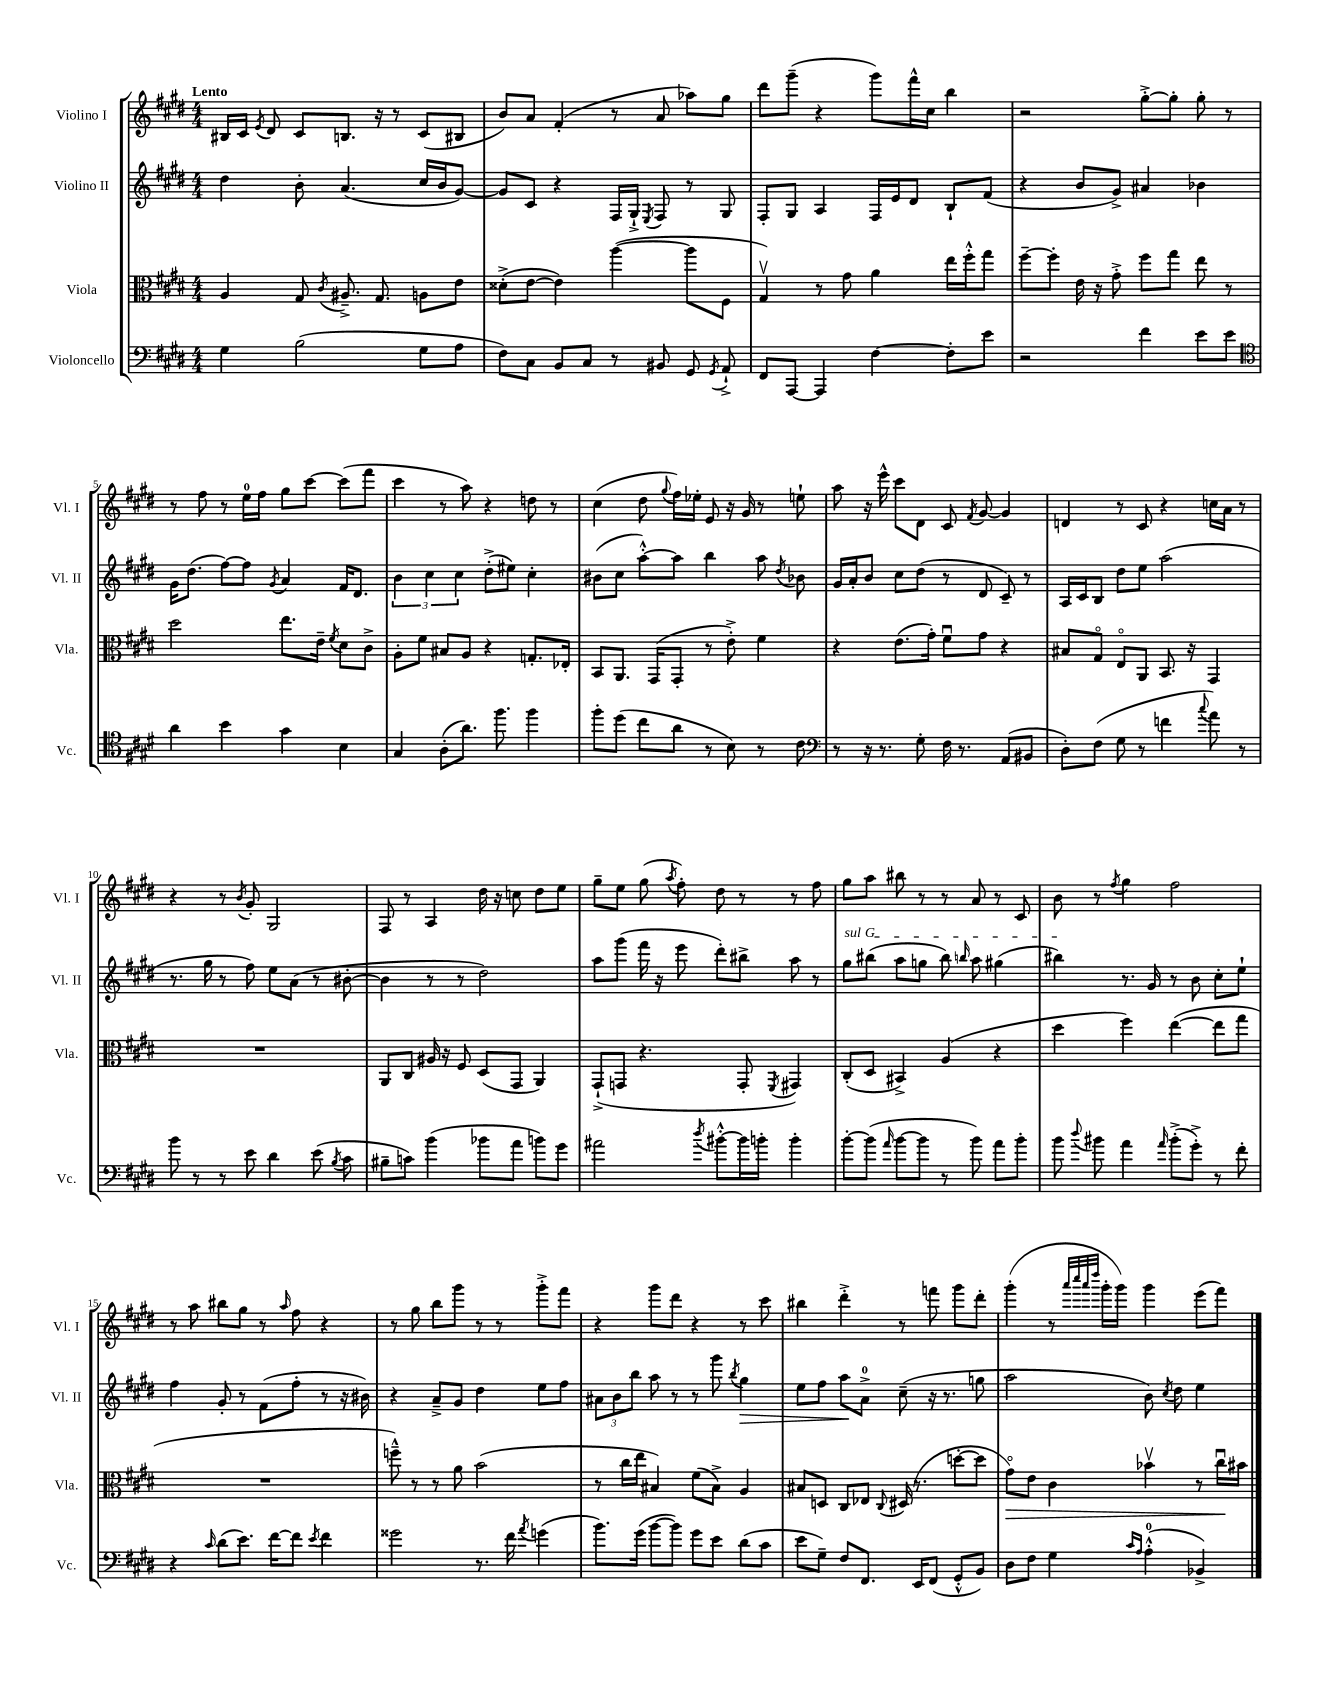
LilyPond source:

<<
\new StaffGroup <<
\new Staff = "s0" \with { instrumentName = "Violino I" shortInstrumentName = "Vl. I" } {
    \clef treble \key e \major \numericTimeSignature \time 4/4 \tempo "Lento"
    \autoBeamOff bis16[ cis'16] \acciaccatura { e'8 } dis'8 cis'8[ b8.] r16 r8 cis'8[( bis8] |
    b'8[) a'8] fis'4-.( r8 a'8 aes''8[) gis''8] |
    dis'''8[ gis'''8]--( r4 gis'''8[) fis'''16-^ cis''16] b''4 |
    r2 gis''8[~-.-> gis''8]-. gis''8-. r8 |
    r8 fis''8 r8 e''16[-0 fis''16] gis''8[ cis'''8]~ cis'''8[( fis'''8] |
    cis'''4 r8 a''8) r4 d''8 r8 |
    cis''4( dis''8 \appoggiatura { gis''8 } fis''16[) ees''16]-. e'8 r16 gis'16 r8 e''8-! |
    a''8 r16 e'''16-^ cis'''8[ dis'8] cis'8 \acciaccatura { fis'8 } gis'8~ gis'4 |
    d'4 r8 cis'8 r4 c''16[ a'16] r8 |
    r4 r8 \acciaccatura { b'8 } gis'8-. gis2 |
    fis8 r8 a4 dis''16 r16 c''8 dis''8[ e''8] |
    gis''8[-- e''8] gis''8( \acciaccatura { a''8 } fis''8-.) dis''8 r8 r8 fis''8 |
    gis''8[ a''8] bis''8 r8 r8 a'8 r8 cis'8 |
    b'8 r8 \acciaccatura { fis''8 } gis''4 fis''2 |
    r8 a''8 bis''8[ gis''8] r8 \grace { a''16 } fis''8 r4 |
    r8 gis''8 b''8[ gis'''8] r8 r8 gis'''8[-.-> fis'''8] |
    r4 gis'''8[ dis'''8] r4 r8 cis'''8 |
    bis''4 dis'''4-.-> r8 f'''8 gis'''8[ dis'''8]-. |
    gis'''4-.( r8 \grace { a'''32[ cis''''32 a'''32 dis''''32] } gis'''16[-. gis'''16]) gis'''4 e'''8[( fis'''8]) \bar "|." |
}
\new Staff = "s1" \with { instrumentName = "Violino II" shortInstrumentName = "Vl. II" } {
    \clef treble \key e \major \numericTimeSignature \time 4/4
    \autoBeamOff dis''4 b'8-. a'4.( cis''16[ b'16 gis'8]~) |
    gis'8[ cis'8] r4 fis16[ gis16]-!-> \acciaccatura { e8 } fis8 r8 gis8 |
    fis8[-. gis8] a4 fis16[ e'16 dis'8] b8[-! fis'8]( |
    r4 b'8[ gis'8]->) ais'4 bes'4 |
    gis'16[ dis''8.]( fis''8[~) fis''8] \acciaccatura { gis'8 } a'4 fis'16[ dis'8.] |
    \tuplet 3/2 { b'4 cis''4 cis''4 } dis''8[-.->( eis''8]) cis''4-. |
    bis'8[( cis''8] a''8[~-.-^) a''8] b''4 a''8 \acciaccatura { dis''8 } bes'8 |
    gis'16[ a'16-. b'8] cis''8[ dis''8]( r8 dis'8 cis'8--) r8 |
    a16[ cis'16 b8] dis''8[ e''8] a''2( |
    r8. gis''16 r8 fis''8) e''8[ a'8]( r8 bis'8~-. |
    bis'4 r8 r8 dis''2) |
    a''8[ gis'''8]( fis'''16 r16 e'''8 dis'''8[-.) bis''8]-> a''8 r8 |
    \once \override TextSpanner.bound-details.left.text = \markup { \italic "sul G" } gis''8[\startTextSpan bis''8]( a''8[ g''8] bis''8) \grace { b''16 } a''8 gis''4( |
    bis''4\stopTextSpan) r8. gis'16 r8 b'8 cis''8[-. e''8]-! |
    fis''4 gis'8-. r8 fis'8[( fis''8]-. r8 r16 bis'16) |
    r4 a'8[---> gis'8] dis''4 e''8[ fis''8] |
    \tuplet 3/2 { ais'8[ b'8 b''8] } a''8 r8 r8 gis'''8 \acciaccatura { b''8 } gis''4\> |
    e''8[ fis''8] a''8[\! a'8]-0-> cis''8--( r16 r8. g''8 |
    a''2 b'8) \acciaccatura { cis''8 } dis''8 e''4 \bar "|." |
}
\new Staff = "s2" \with { instrumentName = "Viola" shortInstrumentName = "Vla." } {
    \clef alto \key e \major \numericTimeSignature \time 4/4
    \autoBeamOff a4 gis8 \acciaccatura { cis'8 } ais8.---> gis8. a8[ e'8] |
    disis'8[-.->( e'8]~ e'4) a''4~( a''8[ fis8] |
    gis4\upbow) r8 gis'8 a'4 e''16[ fis''16-.-^ gis''8] |
    fis''8[~-- fis''8]-. e'16 r16 gis'8-.-> fis''8[ gis''8] e''8 r8 |
    dis''2 e''8.[ e'16]-- \acciaccatura { fis'8 } dis'8[ cis'8]-> |
    a8[-. fis'8] bis8[ a8] r4 g8.[-. ees16]-. |
    b,8[ a,8.] gis,16[( gis,8]-. r8 e'8-.->) fis'4 |
    r4 e'8.[( gis'16]-.) fis'8[\downbow gis'8] r4 |
    bis8[ gis8]\flageolet e8[\flageolet a,8] b,8. r16 gis,4 |
    R1 |
    a,8[ cis8] ais16 r16 fis8 dis8[( gis,8] a,4) |
    gis,8[-!->( g,8] r4. g,8-. \acciaccatura { fis,8 } gis,4) |
    cis8[-.( dis8] bis,4->) a4( r4 |
    dis''4 fis''4) e''4~( e''8[ gis''8] |
    R1 |
    f''8---^) r8 r8 a'8 b'2( |
    r8 cis''16[ e''16] bis4) fis'8[( bis8]->) a4 |
    bis8[ d8] cis8[ ees8] \appoggiatura { cis8 } dis16( r8. d''8[~-. d''8] |
    gis'8[\flageolet\>) e'8] cis'4 bes'4\upbow r8 cis''16[\downbow\! bis'16] \bar "|." |
}
\new Staff = "s3" \with { instrumentName = "Violoncello" shortInstrumentName = "Vc." } {
    \clef bass \key e \major \numericTimeSignature \time 4/4
    \autoBeamOff gis4 b2( gis8[ a8] |
    fis8[) cis8] b,8[ cis8] r8 bis,8 gis,8 \acciaccatura { gis,8 } a,8-!-> |
    fis,8[ a,,8]~ a,,4 fis4~ fis8[-. e'8] |
    r2 fis'4 e'8[ e'8] |
    \clef tenor a'4 b'4 gis'4 b4 |
    gis4 a8[-.( a'8.]) fis''8. fis''4 |
    fis''8[-. dis''8]( cis''8[ a'8] r8 b8) r8 cis'8 |
    \clef bass r8 r16 r8. gis8-. fis16 r8. a,8[( bis,8] |
    dis8[-.) fis8]( gis8 r8 f'4 \appoggiatura { cis''8 } a'8) r8 |
    b'8 r8 r8 e'8 dis'4 e'8( \acciaccatura { b8 } cis'8 |
    bis8[-- c'8]) b'4( bes'8[ a'8] b'8[) gis'8] |
    ais'2 \acciaccatura { dis''8 } bis'8[~-.-^ bis'16 b'16]-. b'4-. |
    b'8[~-. b'8]( \grace { a'16 } b'8[~ b'8] r8 b'8) a'8[ b'8]-. |
    b'8 \appoggiatura { dis''8 } bis'8 a'4 \grace { a'16 } bis'8[-.->( gis'8]-.->) r8 fis'8-. |
    r4 \grace { cis'16 } dis'8[( e'8.]) fis'16[~ fis'8] \acciaccatura { e'8 } fis'4 |
    gisis'2 r8. fis'16 \acciaccatura { a'8 } g'4( |
    b'8.[) gis'16]( b'8[~ b'8]) gis'8[ e'8] dis'8[( cis'8] |
    e'8[ gis8]--) fis8[ fis,8.] e,16[ fis,8]( gis,8[-.-^ b,8]) |
    dis8[ fis8] gis4 \grace { cis'16[ a16] } a4-0-.-^( bes,4->) \bar "|." |
}
>>
>>
